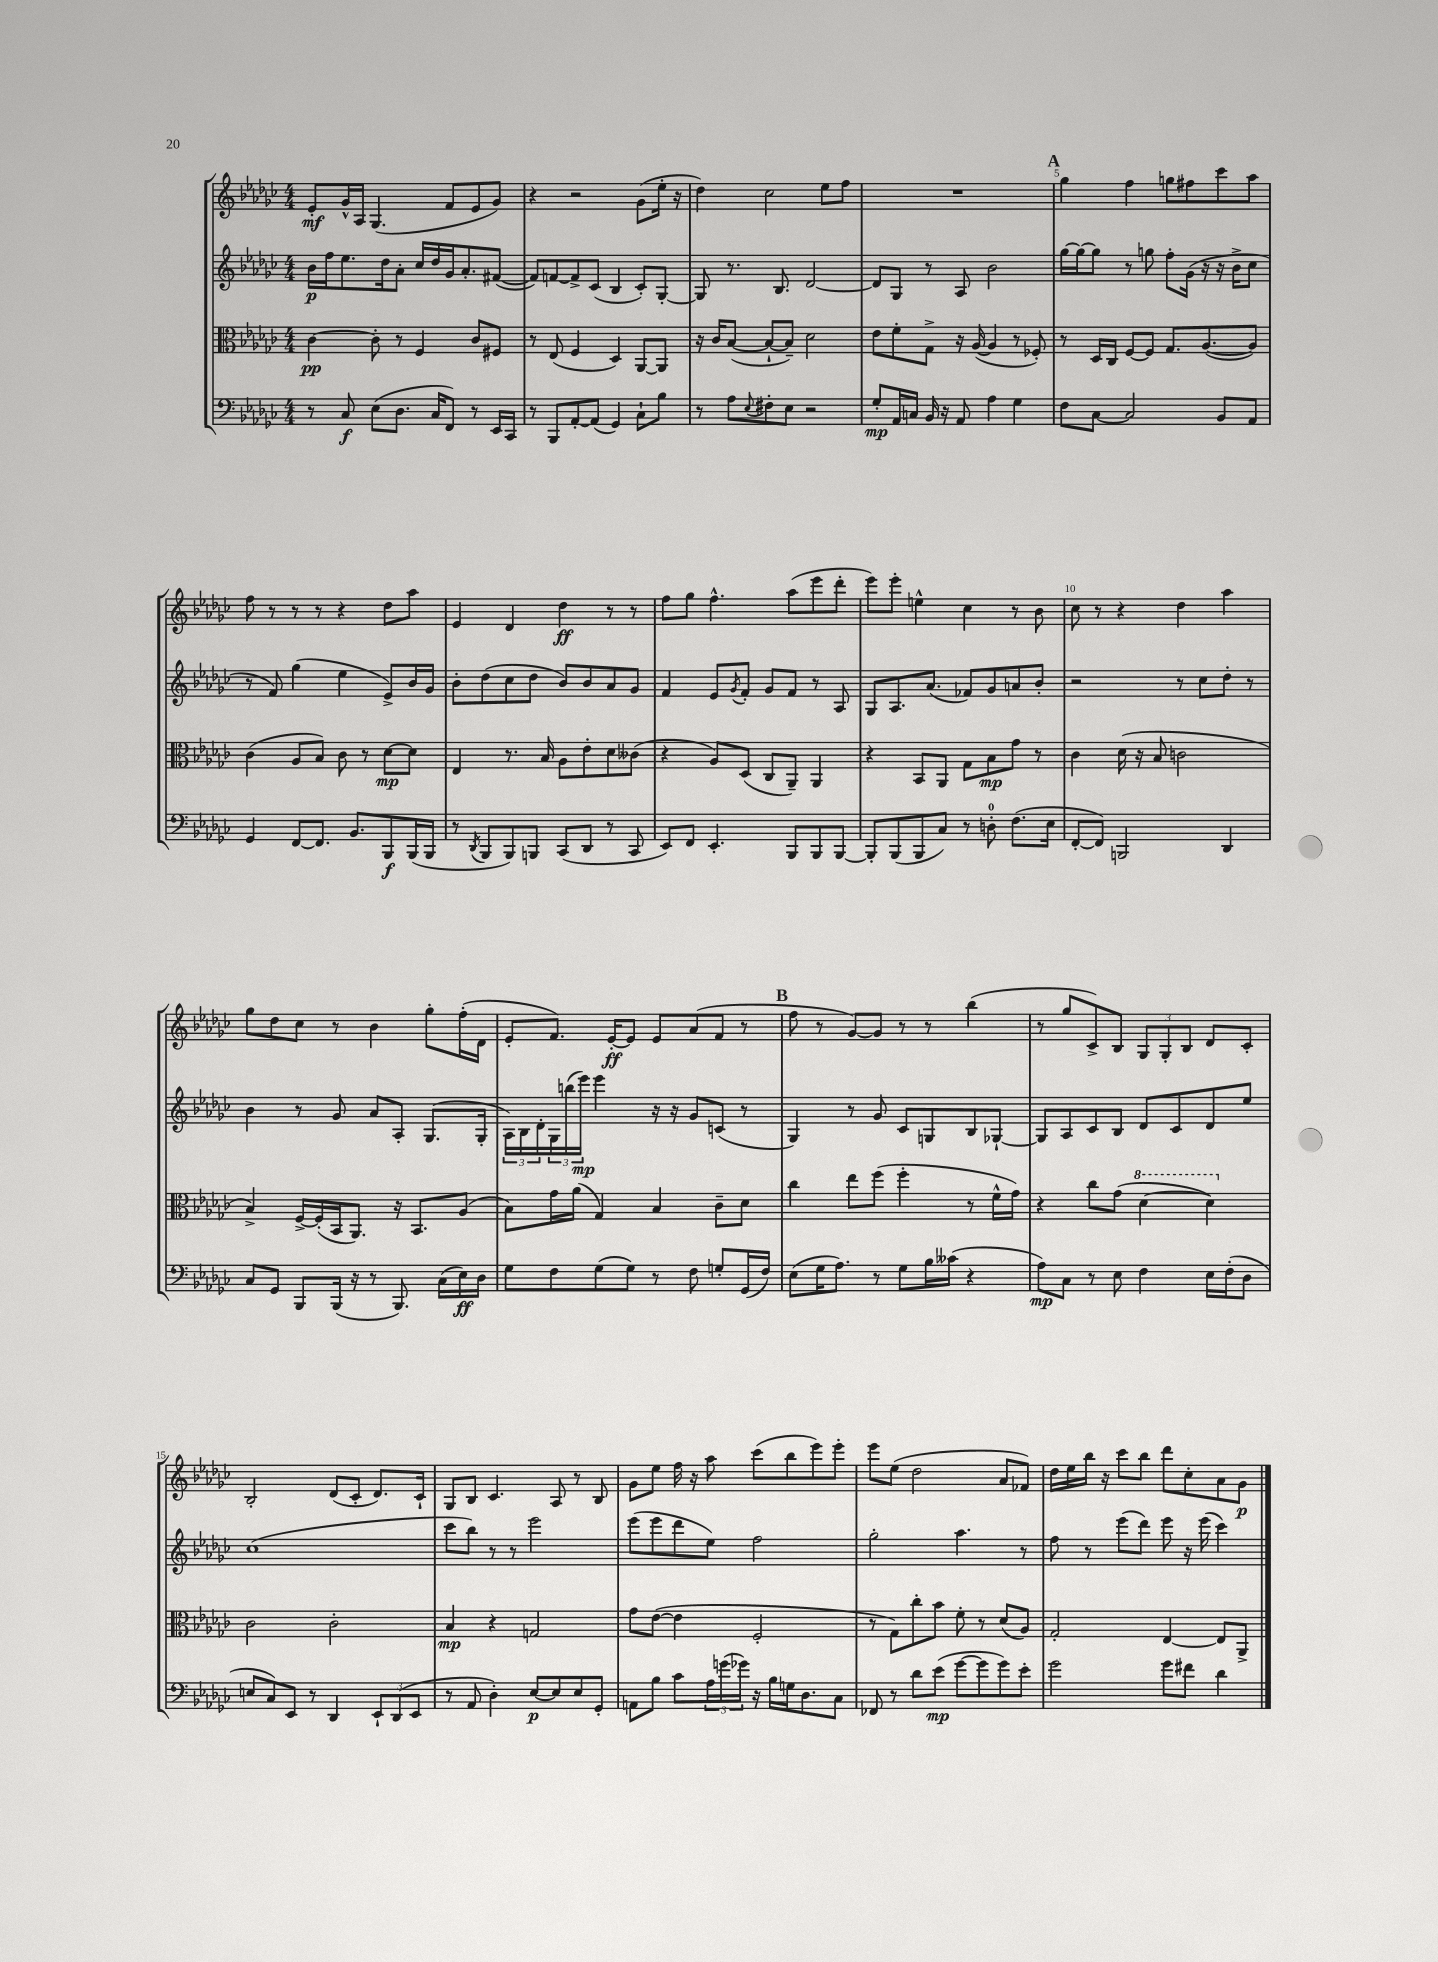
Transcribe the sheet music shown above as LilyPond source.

<<
\new StaffGroup <<
\new Staff = "s0" {
    \clef treble \key ges \major \numericTimeSignature \time 4/4
    ees'8-.\mf ges'16-^ aes16 ges4.( f'8 ees'8 ges'8) |
    r4 r2 ges'8( ees''16-. r16 |
    des''4) ces''2 ees''8 f''8 |
    R1 |
    \mark \markup { \bold "A" } ges''4 f''4 g''8 fis''8 ces'''8 aes''8 |
    f''8 r8 r8 r8 r4 des''8 aes''8 |
    ees'4 des'4 des''4\ff r8 r8 |
    f''8 ges''8 f''4.-^ aes''8( ees'''8 des'''8-. |
    ees'''8) ees'''8-. e''4-^ ces''4 r8 bes'8 |
    ces''8 r8 r4 des''4 aes''4 |
    ges''8 des''8 ces''8 r8 bes'4 ges''8-. f''16-.( des'16 |
    ees'8-. f'8.) ees'16~-.\ff ees'8 ees'8 aes'8( f'8 r8 |
    \mark \markup { \bold "B" } f''8 r8 ges'8~) ges'8 r8 r8 bes''4( |
    r8 ges''8 ces'8->) bes8 \tuplet 3/2 { ges8 ges8-. bes8 } des'8 ces'8-. |
    bes2-. des'8( ces'8-. des'8.) ces'16-! |
    ges8 bes8 ces'4. aes8 r8 bes8 |
    ges'8 ees''8 f''16 r16 aes''8 ces'''8( bes''8 ees'''8) ees'''8-. |
    ees'''8 ees''8( des''2 aes'8 fes'8) |
    des''16 ees''16 bes''16 r16 ces'''8 bes''8 des'''8 ces''8-. aes'8 ges'8\p \bar "|." |
}
\new Staff = "s1" {
    \clef treble \key ges \major \numericTimeSignature \time 4/4
    bes'16\p f''16 ees''8. des''16 aes'8-. ces''16 des''16 ges'16 aes'8.-. fis'8~( |
    fis'8) f'8~ f'8-> ces'8( bes4 ces'8-.) ges8~-. |
    ges8 r8. bes8. des'2~ |
    des'8 ges8 r8 aes8 bes'2 |
    \mark \markup { \bold "A" } ges''16~ ges''16~ ges''8 r8 g''8 f''8-. ges'16( r16 r16 bes'16-> ces''8 |
    r8 f'8) ges''4( ees''4 ees'8->) bes'16 ges'16 |
    bes'8-. des''8( ces''8 des''8 bes'8) bes'8 aes'8 ges'8 |
    f'4 ees'8 \acciaccatura { ges'8 } f'8-. ges'8 f'8 r8 aes8 |
    ges8 aes8. aes'8.( fes'8) ges'8 a'8 bes'8-. |
    r2 r8 ces''8 des''8-. r8 |
    bes'4 r8 ges'8 aes'8 aes8-. ges8.( ges16-. |
    \tuplet 3/2 { aes16) bes16 des'16-. } \tuplet 3/2 { ges16 b''16( ees'''16\mp) } ees'''4 r16 r16 ges'8 c'8( r8 |
    \mark \markup { \bold "B" } ges4) r8 ges'8 ces'8 g8 bes8 ges8~-! |
    ges8 aes8 ces'8 bes8 des'8 ces'8 des'8 ees''8 |
    ces''1( |
    ces'''8 bes''8) r8 r8 ees'''2 |
    ees'''8( ees'''8 des'''8 ees''8) f''2 |
    ges''2-. aes''4. r8 |
    f''8 r8 ees'''8( des'''8) ees'''8 r16 ees'''16( ces'''4) \bar "|." |
}
\new Staff = "s2" {
    \clef alto \key ges \major \numericTimeSignature \time 4/4
    ces'4~\pp ces'8-. r8 f4 ces'8 fis8 |
    r8 ees8( f4 des4) aes,8~ aes,8 |
    r16 ces'16 bes8~( bes8~-! bes8--) des'2 |
    ees'8 f'8-. ges8-> r16 aes16~( aes4 r8 fes8-.) |
    \mark \markup { \bold "A" } r8 des16 ces16 f8~ f8 ges8. aes8.~( aes8) |
    ces'4( aes8 bes8) ces'8 r8 des'8~\mp des'8 |
    ees4 r8. bes16 aes8 ees'8-. des'8 ceses'8( |
    r4 aes8) des8( ces8 aes,8--) aes,4 |
    r4 bes,8 aes,8 ges8 bes8\mp ges'8 r8 |
    ces'4 des'16( r16 bes8 c'2 |
    bes4->) f16~-> f16-.( bes,16 aes,8.) r16 bes,8. aes8( |
    bes8) ges'16 aes'16( ges4) bes4 ces'8-- des'8 |
    \mark \markup { \bold "B" } ces''4 ees''8 f''8( f''4-. r8 f'16-^ ges'16) |
    r4 ces''8 ges'8( \ottava #1 des''4~ des''4) \ottava #0 |
    ces'2 ces'2-. |
    bes4\mp r4 g2 |
    ges'8 ees'8~( ees'4 f2-. |
    r8 ges8) ces''8-. bes'8 f'8-. r8 des'8( aes8) |
    ges2-. ees4~ ees8 aes,8-> \bar "|." |
}
\new Staff = "s3" {
    \clef bass \key ges \major \numericTimeSignature \time 4/4
    r8 ces8\f ees8( des8. ces16 f,8) r8 ees,16 ces,16 |
    r8 bes,,8 aes,8~-. aes,8( ges,4) ces8-! bes8 |
    r8 aes8 \appoggiatura { ees8 } fis8-. ees8 r2 |
    ges8-.\mp aes,16 c16 bes,16 r16 aes,8 aes4 ges4 |
    \mark \markup { \bold "A" } f8 ces8~ ces2 bes,8 aes,8 |
    ges,4 f,8~ f,8. bes,8. bes,,8\f bes,,16( bes,,16 |
    r8 \acciaccatura { des,8 } bes,,8 bes,,8) b,,8 ces,8( des,8 r8 ces,8 |
    ees,8) f,8 ees,4.-. bes,,8 bes,,8 bes,,8~ |
    bes,,8-. bes,,8( bes,,8 ces8) r8 d8-0-. f8.( ees16 |
    f,8~-. f,8) b,,2 des,4 |
    ces8 ges,8 bes,,8 bes,,16( r16 r8 bes,,8.) ces16( ees16\ff) des16 |
    ges8 f8 ges8( ges8) r8 f8 g8-. ges,16( f16) |
    \mark \markup { \bold "B" } ees8( ges16 aes8.) r8 ges8 bes16 ceses'16( r4 |
    aes8\mp) ces8 r8 ees8 f4 ees16 f16-.( des8 |
    e8 ces8) ees,8 r8 des,4 \tuplet 3/2 { ees,8-! des,8( ees,8 } |
    r8 aes,8 des4-.) ees8~\p ees8 ees8 ges,8-. |
    a,8 bes8 ces'8 \tuplet 3/2 { aes16 g'16( ges'16) } r16 bes16 g16 des8. ces8 |
    fes,8 r8 des'8 ees'8\mp( ges'8~ ges'8 ges'8) ees'8-. |
    ges'2 ges'8 fis'8 des'4 \bar "|." |
}
>>
>>
\layout { \context { \Score \override BarNumber.break-visibility = ##(#f #t #t) barNumberVisibility = #(every-nth-bar-number-visible 5) } }
